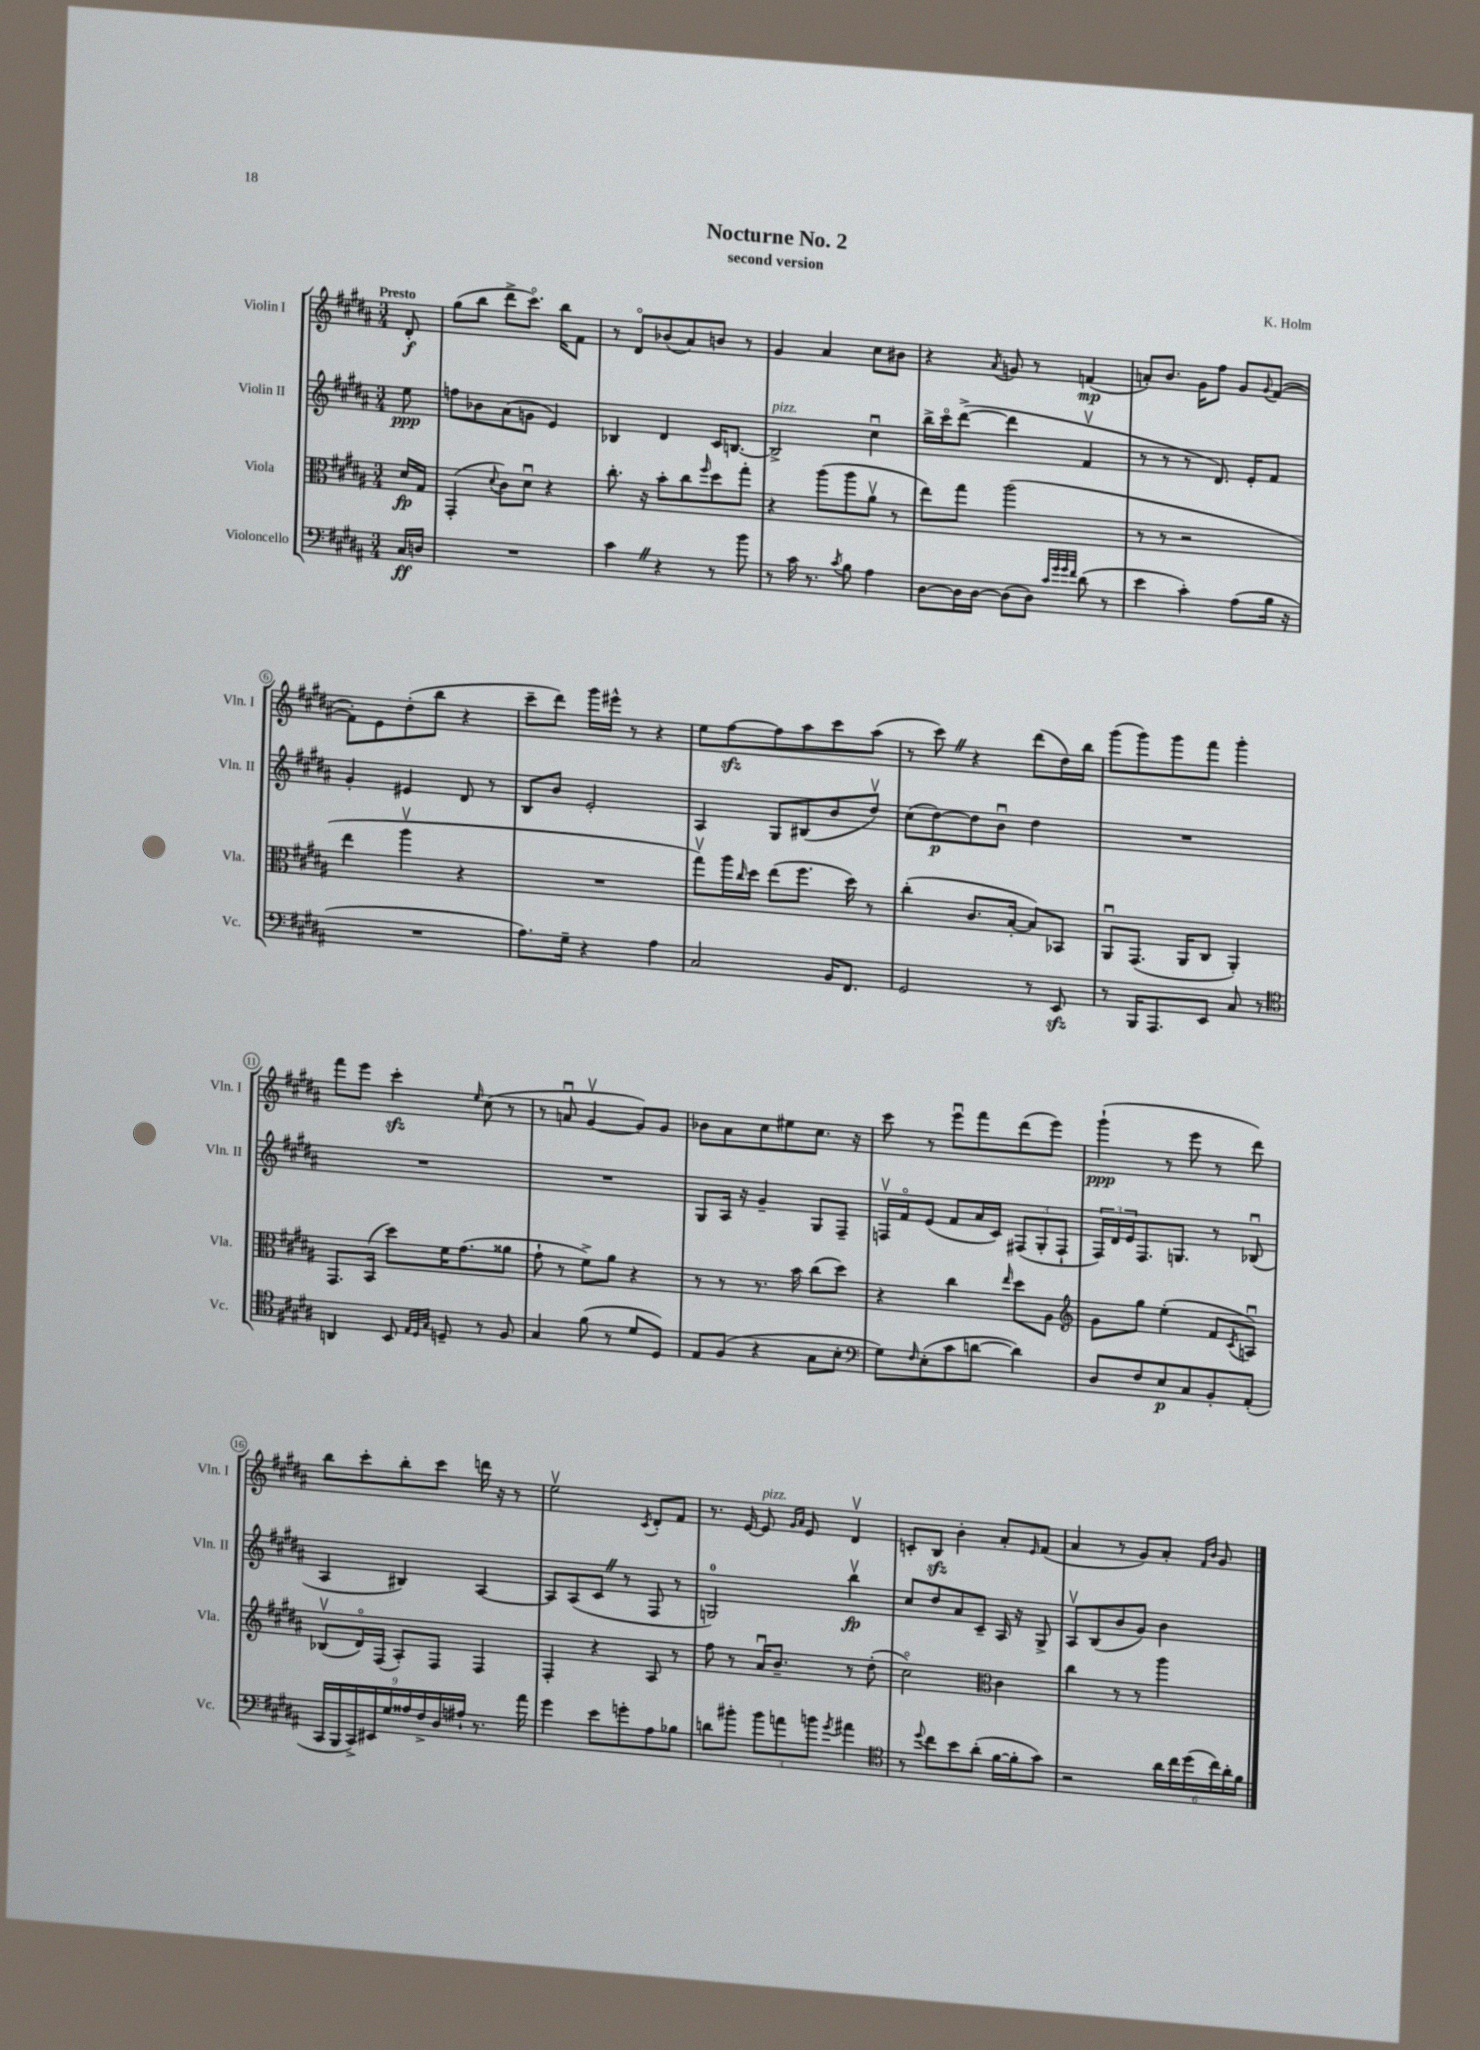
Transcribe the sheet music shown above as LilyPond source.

\header { title = "Nocturne No. 2" composer = "K. Holm" subtitle = "second version" }
<<
\new StaffGroup <<
\new Staff = "s0" \with { instrumentName = "Violin I" shortInstrumentName = "Vln. I" } {
    \clef treble \key b \major \numericTimeSignature \time 3/4 \partial 8 \tempo "Presto"
    dis'8-.\f |
    gis''8( b''8 dis'''8-> cis'''8.\flageolet) b''16 fis'8 |
    r8 dis'8\flageolet bes'8( ais'8) b'8 r8 |
    gis'4 ais'4 cis''8 bis'8 |
    r4 \acciaccatura { ais'8 } g'8 r8 f'4\mp( |
    a'8-.) b'8. gis'16 fis''8 gis'8 \appoggiatura { gis'8 } fis'8~( |
    fis'8-.) e'8 dis''8-.( b''8 r4 |
    cis'''8-- dis'''8) gis'''16 eis'''16-^ r8 r4 |
    e''8 fis''8~\sfz fis''8 ais''8 cis'''8 ais''8( |
    r8 cis'''8) \once \override BreathingSign.text = \markup { \musicglyph "scripts.caesura.straight" } \breathe r4 dis'''8( dis''16) b''16 |
    gis'''8( gis'''8) gis'''8 fis'''8 gis'''4-. |
    fis'''8 e'''8 cis'''4-.\sfz \grace { e''16 } cis''8( r8 |
    r8 a'8\downbow gis'4~\upbow gis'8) gis'8 |
    bes'8 ais'8 cis''8 eis''8 cis''8. r16 |
    cis'''8 r8 e'''8\downbow fis'''8 dis'''8( e'''8) |
    gis'''4-!\ppp( r8 e'''8 r8 dis'''8) |
    b''8 cis'''8-. b''8-. cis'''8 d'''16 r16 r8 |
    e''2\upbow \acciaccatura { cis'8 } dis'8-. fis'8 |
    r8. e'16~ e'8^\markup { \italic "pizz." } \grace { gis'16 ais'16 } e'8 dis'4\upbow |
    c'8-. b8\sfz b'4-. ais'8-. \grace { e'16 } fis'8( |
    ais'4 r8 gis'8) ais'8-. \grace { fis'16 b'16 } gis'8 \bar "|." |
}
\new Staff = "s1" \with { instrumentName = "Violin II" shortInstrumentName = "Vln. II" } {
    \clef treble \key b \major \numericTimeSignature \time 3/4 \partial 8
    e''8\ppp |
    f''8 bes'8 ais'8( g'8 e'4) |
    bes4 dis'4 cis'16 b8.~ |
    b2->^\markup { \italic "pizz." } cis''4\downbow |
    b''16-> cis'''16\flageolet dis'''8~->( dis'''4 fis'4\upbow |
    r8 r8 r8 dis'8.) e'16-. fis'8 |
    gis'4-. eis'4 dis'8 r8 |
    b8 b'8 e'2-. |
    ais4 gis8 bis8( b'8 dis''8\upbow) |
    cis''8( dis''8~\p) dis''8 b'8\downbow dis''4 |
    R2. |
    R2. |
    R2. |
    gis8 ais16 r16 gis'4-- gis8 fis8-- |
    f16\upbow fis'16\flageolet e'8( fis'8 ais'16 cis'16) \tuplet 3/2 { fis8( gis8-. fis8-! } |
    \tuplet 3/2 { fis16) dis'16 e'16 } fis8. g8. r8 bes8\downbow( |
    ais4 bis4) ais4~ |
    ais8 ais8( cis'8 \once \override BreathingSign.text = \markup { \musicglyph "scripts.caesura.straight" } \breathe r8 fis8 r8 |
    g2-0) b''4\upbow\fp |
    cis''8 dis''8 ais'8 cis'8-- ais16 r16 gis8-> |
    ais8\upbow b8( b'8 gis'8) b'4 \bar "|." |
}
\new Staff = "s2" \with { instrumentName = "Viola" shortInstrumentName = "Vla." } {
    \clef alto \key b \major \numericTimeSignature \time 3/4 \partial 8
    dis'16\fp gis16 |
    gis,4-.( \appoggiatura { dis'8 } cis'8) dis'8\downbow r4 |
    cis''8.-. r16 b'8-. cis''8 \grace { fis''16 } dis''8 gis''8-. |
    r4 ais''8( ais''8 ais'8\upbow r8 |
    e''8) gis''8 ais''2( |
    r8 r8 r2 |
    e''4 ais''4\upbow r4 |
    R2. |
    gis''8\upbow) ais''16 \grace { cis''16 } dis''16 e''8( fis''8. dis''16) r8 |
    cis''4-.( cis'8. b16~-. b8) bes,8 |
    ais,8\downbow gis,8.( ais,16 cis8 ais,4-.) |
    gis,8. b,16( dis''8) fis'16 gis'8.( aisis'8 |
    gis'8-! r8 fis'8->) ais'8 r4 |
    r8 r8 r8. b'16 cis''8( dis''8) |
    r4 cis''4 \grace { e''16 } dis''8 ais8 |
    \clef treble gis'8 gis''8 e''4-.( fis'8 \acciaccatura { cis'8 } a8\downbow) |
    bes8\upbow( dis'16\flageolet) fis16( ais8-.) fis8 fis4 |
    fis4-. r4 ais8 r8 |
    fis''8 r8 ais'16\downbow b'8.-- r8 dis''8-.( |
    cis''2\flageolet) \clef alto cis'4 |
    cis''4 r8 r8 ais''4 \bar "|." |
}
\new Staff = "s3" \with { instrumentName = "Violoncello" shortInstrumentName = "Vc." } {
    \clef bass \key b \major \numericTimeSignature \time 3/4 \partial 8
    cis16\ff d16 |
    R2. |
    cis'4 \once \override BreathingSign.text = \markup { \musicglyph "scripts.caesura.straight" } \breathe r4 r8 b'8 |
    r8 cis'16 r8. \acciaccatura { cis'8 } b8 ais4 |
    dis8~ dis16 dis16~ dis8( dis8) \grace { cis'32 gis'32 gis'32 fis'32 } dis'8( r8 |
    e'4 cis'4-.) ais8( b16 r16 |
    R2. |
    ais8.) gis16-- r4 ais4 |
    cis2 b,16 fis,8. |
    gis,2 r8 e,8\sfz |
    r8 b,,16 ais,,8. e,8 cis8 r8 |
    \clef tenor a,4 b,8 \grace { e32 dis32 gis32 } d8-- r8 fis8 |
    gis4 fis'8( r8 dis'8 dis8) |
    e8 fis8( r4 gis8 b8-. |
    \clef bass gis8) \grace { fis16 } e8-.( cis'8 d'8~ d'4) |
    dis8 fis8 e8\p cis8 b,8-. ais,8-.( |
    \tuplet 9/8 { cis,16 b,,16 cis,16->) eis,16 gis16 aisis16 fis16-> dis16 ais16-! } r8. ais'16 |
    gis'4 e'8 g'8-. ais8 bes8 |
    d'8 bis'8-. \tuplet 3/2 { bis'8 a'8 b'8 } \acciaccatura { gis'8 } ais'4 |
    \clef tenor r8 \appoggiatura { dis''8 } cis''8 b'8 ais'8-.( fis'16~ fis'16-. gis'8) |
    r2 \tuplet 6/4 { ais'16 cis''16 dis''16( cis''16) ais'16-. fis'16 } \bar "|." |
}
>>
>>
\layout { \context { \Score \override BarNumber.stencil = #(make-stencil-circler 0.1 0.3 ly:text-interface::print) } }
